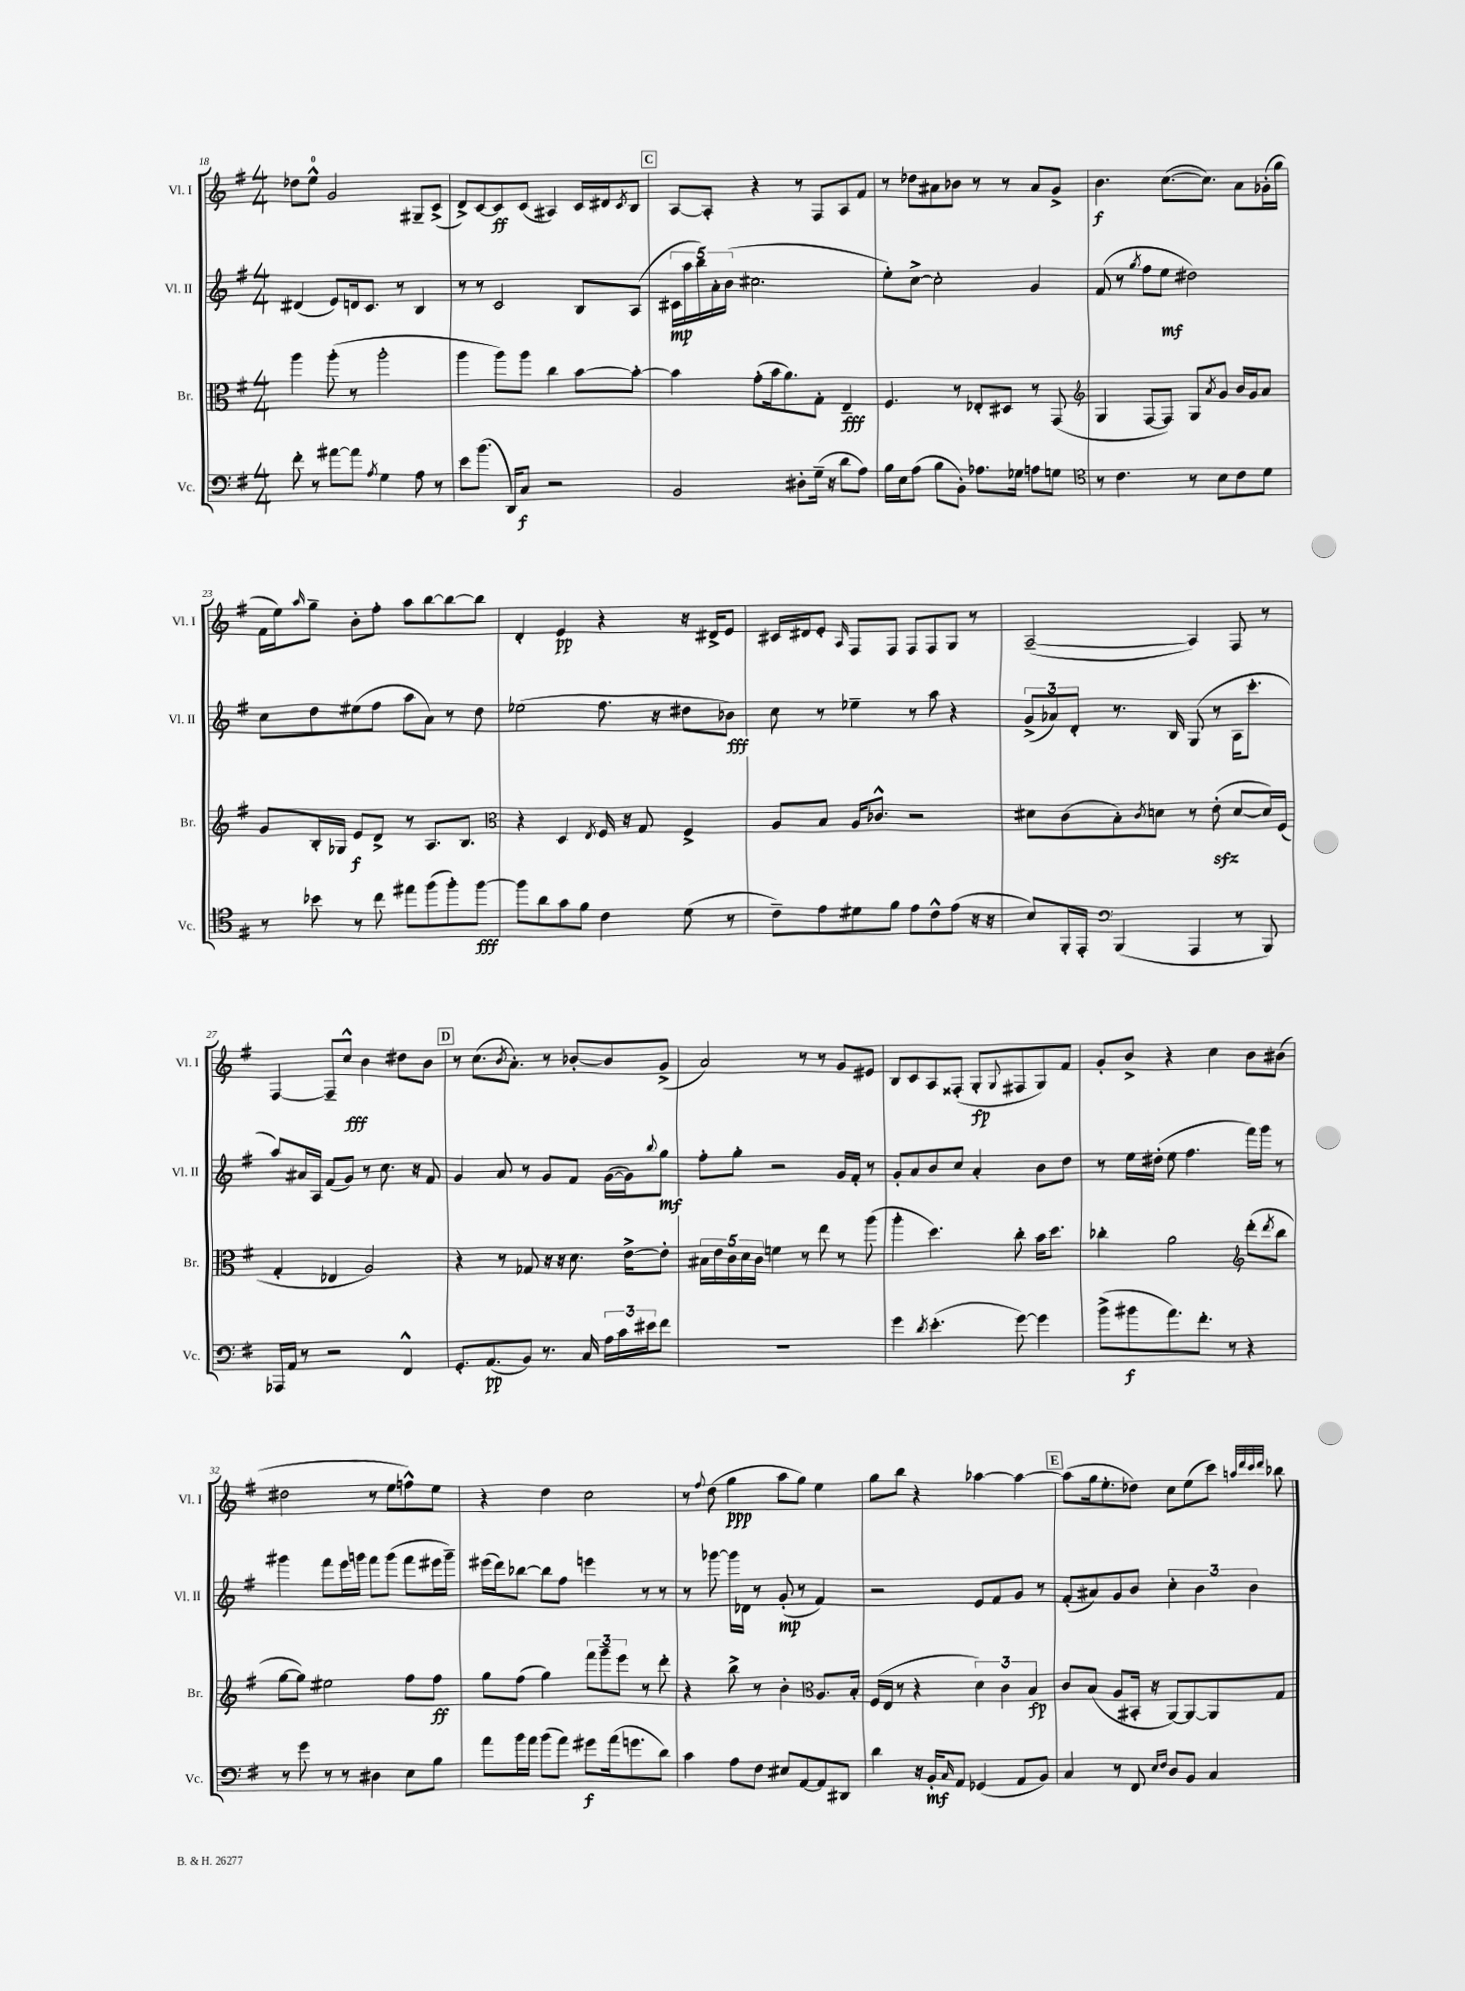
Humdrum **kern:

**kern	**kern	**kern	**kern
*staff4	*staff3	*staff2	*staff1
*clefF4	*clefC3	*clefG2	*clefG2
*k[f#]	*k[f#]	*k[f#]	*k[f#]
*M4/4	*M4/4	*M4/4	*M4/4
8f#'\	4aa\	(4d#/	8dd-\L
8r	.	.	8ee^^\J
[8a#\L	(8aa'\	8e/L)	2g/
8a#\]J	8r	16d/k	.
.	.	8.c/J	.
8qA/	.	.	.
4G\	2aa'\	.	.
.	.	8r	.
8A\	.	4B/	8G#~/L
8r	.	.	(8c^/J
=	=	=	=
8e\L	4aa\	8r	8d^/L)
(8.b\J	.	8r	[8c/
.	8aa\L)	2c/	8c/]
16DD/LK)	.	.	.
8C/J	8aa\J	.	(8c/J
2r	4cc\	.	4A#/)
.	[8b\L	8B/L	16c/LL
.	.	.	16d#/J
.	.	.	8qc/
.	8b'\_J	(8A/J	8B/J
=	=	=	=
2BB/	4b\]	20c#\LL	[8A/L
.	.	20aa\	.
.	.	20bb\)	.
.	.	.	8A'/]J
.	.	20a'\	.
.	.	(20b\JJ	.
.	(8g'\L	2.cc#\	4r
.	16b\k	.	.
.	8.a\)	.	.
8D#'\L	.	.	8r
(16G~\Jk	8G'\J	.	8F#/L
16r	.	.	.
8d\L	4E~/	.	8A/
8A\J)	.	.	8f#/J
=	=	=	=
16B\LL	4.F#/	8ee'\L)	8r
16E\J	.	.	.
(8A\J	.	[8cc^\J	8dd-\L
8B\L	.	2cc'\]	8a#\
8BB'\J)	8r	.	8b-\J
8.A-\L	8E-'/L	.	8r
.	8D#/J	.	8r
16G-\Jk	.	.	.
8A\L	8r	4g/	8a#/L
8G\J	(8GG/	.	8g^/J
=	=	=	=
*clefC4	*clefG2	*	*
8r	4G/	(8f#/	4.b\
4.c\	.	8r	.
.	.	8qgg/	.
.	[8F#/L	8ff#\L	.
.	8F#/]J)	8ee\J	([8.cc\L
8r	8G/L	2dd#\)	.
.	.	.	8.cc\]J)
.	8qa/	.	.
8B\L	8g/J	.	.
8c\	16b/LL	.	8a\L
.	16g/J	.	.
8d\J	8a/J	.	(16g-'\L
.	.	.	16gg\JJ
=	=	=	=
8r	8g/L	8cc\L	16f#\LL
.	.	.	16ee\J)
.	.	.	16qqaa/
8b-\	16B'/L	8dd\	8gg~\J
.	16G-/JJ	.	.
8r	8e/L	(8ee#\	8b'\L
8cc\	8d^/J	8ff#\J	8ff#'\J
8ee#\L	8r	8aa\L	8aa\L
(8ff#\	8.A/L	8a\J)	[8bb\
8ff#'\)	.	8r	8bb\_
.	8.B/J	.	.
[8ff#\J	.	8dd\	8bb\]J
=	=	=	=
*	*clefC3	*	*
8ff#\]L	4r	(2ee-\	4d'/
8a\	.	.	.
8g\	4D/	.	4e/
8f#\J	.	.	.
.	8qE/	.	.
4c\	16F#/	8.ff#\	4r
.	16r	.	.
.	8G/	.	.
.	.	16r	.
(8d\	4F#^/	8dd#\L	16r
.	.	.	16d#^/LK
8r	.	8b-\J)	8e/J
=	=	=	=
8c~\L)	8A/L	8cc\	16c#/LL
.	.	.	16d#/J
8e\	8B/J	8r	8e'/J
.	.	.	16qqA/
8d#\	16A/LK	4ee-~\	8F#/L
.	8.c-^^/J	.	.
8f#\J	.	.	8F#/J
8e\L	2r	8r	8F#/L
8c^^\	.	8aa\	8F#/
(8e\J	.	4r	8G/J
16r	.	.	8r
16r	.	.	.
=	=	=	=
8B/L)	8d#\L	(12g^/L	([2A~/
.	.	12a-/)	.
16FF#'/L	(8c\	.	.
.	.	12d'/J	.
16EE'/JJ	.	.	.
*clefF4	*	*	*
(4BBB/	8B'\)	8.r	.
.	8qc/	.	.
.	8d\J	.	.
.	.	16B/	.
4AAA/	8r	(8G/	4A/])
.	(8e'\	8r	.
8r	[8d/L	16A\LK	8F#/
.	.	8.ccc'\J	.
8BBB/)	16d/]L)	.	8r
.	(16F#/JJ	.	.
=	=	=	=
16AAA-/LL	4G'/	8aa/L)	[4F#/
16AA/JJ	.	.	.
8r	.	16a#/L	.
.	.	16A/JJ	.
2r	4E-/	(8f#/L	8F#~/]L
.	.	8g/J)	8cc^^/J
.	2A/)	8r	4b\
.	.	8.cc\	.
4FF#^^/	.	.	8dd#\L
.	.	16r	.
.	.	8f#/	8b\J
=	=	=	=
8.GG'/L	4r	4g/	8r
.	.	.	(8.cc\L
(8.AA/	.	.	.
.	8r	8a/	.
.	.	.	8qb/
.	.	.	8.a'\J)
8BB/J)	8G-/	8r	.
8.r	16r	8g/L	8r
.	16r	.	.
.	8.d\	8f#/J	[8b-'/L
16C/	.	.	.
24A\LL	.	([16g\LL	8b-/]
24c\	.	.	.
.	[16e^\LK	16g\]J)	.
24e#\J	.	.	.
.	.	8qqbb/	.
8f#\J	8e'\]J	8gg\J	(8g^/J
=	=	=	=
1r	20B#\LL	8ff#'\L	2a/)
.	20e\	.	.
.	20c\	.	.
.	.	8gg'\J	.
.	20d\	.	.
.	20c\JJ	.	.
.	4f\	2r	.
.	8r	.	8r
.	8ee\	.	8r
.	8r	16g/LL	8g/L
.	.	16f#'/JJ	.
.	(8aa\	8r	8e#/J
=	=	=	=
4g\	4aa'\	8g'/L	8B/L
.	.	8a/	8c/
8qd/	.	.	.
(4.e'\	4.dd\)	8b/	8A/
.	.	8cc/J	(8F##'/J
.	.	4a'/	8G'/L
.	.	.	8qqG/
[8g\)	8cc'\	.	8F#/
4g\]	16b\LK	8b\L	8G/)
.	8.dd\J	.	.
.	.	8dd\J	8f#/J
=	=	=	=
(8b^\L	4cc-'\	8r	8g'/L
8b#\	.	16ee\LL	8b^/J
.	.	(16dd#'\JJ	.
8.a\)	2a\	8ee\	4r
.	.	4.ff#\	.
8.f#'\J	.	.	.
.	.	.	4cc\
8r	.	.	.
*	*clefG2	*	*
4r	(8ddd'\L	16fff#\LL)	8b\L
.	.	16ggg\JJ	.
.	8qddd/	.	.
.	8bb\J	8r	(8b#\J
=	=	=	=
8r	[8gg\L	4ggg#\	2dd#\
8g\	8gg\]J)	.	.
8r	2ee#\	8fff#\L	.
8r	.	16eee\L	.
.	.	16ggg\JJ	.
4D#\	.	8fff#\L	8r
.	.	(8ggg\J	8ee\L
8E\L	8ff#\L	8fff#\L	8ff^^\)
8B\J	8ff#\J	16eee#\L	8ee\J
.	.	16ggg~\JJ)	.
=	=	=	=
8a\L	8gg\L	(16eee#\LL	4r
.	.	16ddd\J)	.
16b\L	(8ff#\J	[8bb-\J	.
16a\JJ	.	.	.
(8b\L	4gg\)	8bb-\]L	4dd\
8a\J)	.	8ff#\J	.
8g#\L	12fff#\L	4eee\	2cc\
.	12ggg~\	.	.
(16a\k	.	.	.
.	12eee\J	.	.
8.g\	.	.	.
.	8r	8r	.
8d\J)	8ddd'\	8r	.
=	=	=	=
4c\	4r	8r	8r
.	.	.	8qqff#/
.	.	[8ggg-\	(8dd\
8A\L	8bb^\	16ggg-\]LL	4gg\
.	.	16d-\JJ	.
8F#\J	8r	8r	.
8E#/L	4b'\	(8g'/	8aa\L
[8AA/	.	8r	8gg\J)
*	*clefC3	*	*
8AA/]	8.A/L	4f#/)	4ee\
8DD#/J	.	.	.
.	16B'/Jk	.	.
=	=	=	=
4d\	(16F#/LL	2r	8gg\L
.	16E/JJ	.	.
.	8r	.	8bb\J
16r	4r	.	4r
16BB'/LK	.	.	.
16qqC/	.	.	.
8AA/J	.	.	.
(4GG-/	6d\)	8e/L	[4aa-\
.	.	8f#/	.
.	6c\	.	.
8AA/L	.	8g/J	4aa-\_
.	6B/	.	.
8BB/J)	.	8r	.
=	=	=	=
4C/	8c/L	(8f#'/L	(8aa-\]L
.	(8B/J	8a#/)	16gg\k
.	.	.	8.ee'\
8r	8A/L	8g/	.
8FF#/	16BB#'/Jk	8b/J	8dd-\J)
.	16r	.	.
16qqE/LL	.	.	.
16qqF#/JJ	.	.	.
8D/L	[8AA/L)	6cc'\	8cc\L
8BB/J	8AA/_	.	(8ee\
.	.	6b\	.
4C/	8AA/]	.	8ccc\J)
.	.	6b\	.
.	.	.	32qqaa/LLL
.	.	.	32qqddd/
.	.	.	32qqccc/
.	.	.	32qqddd/JJJ
.	8G/J	.	8bb-\
==	==	==	==
*-	*-	*-	*-
